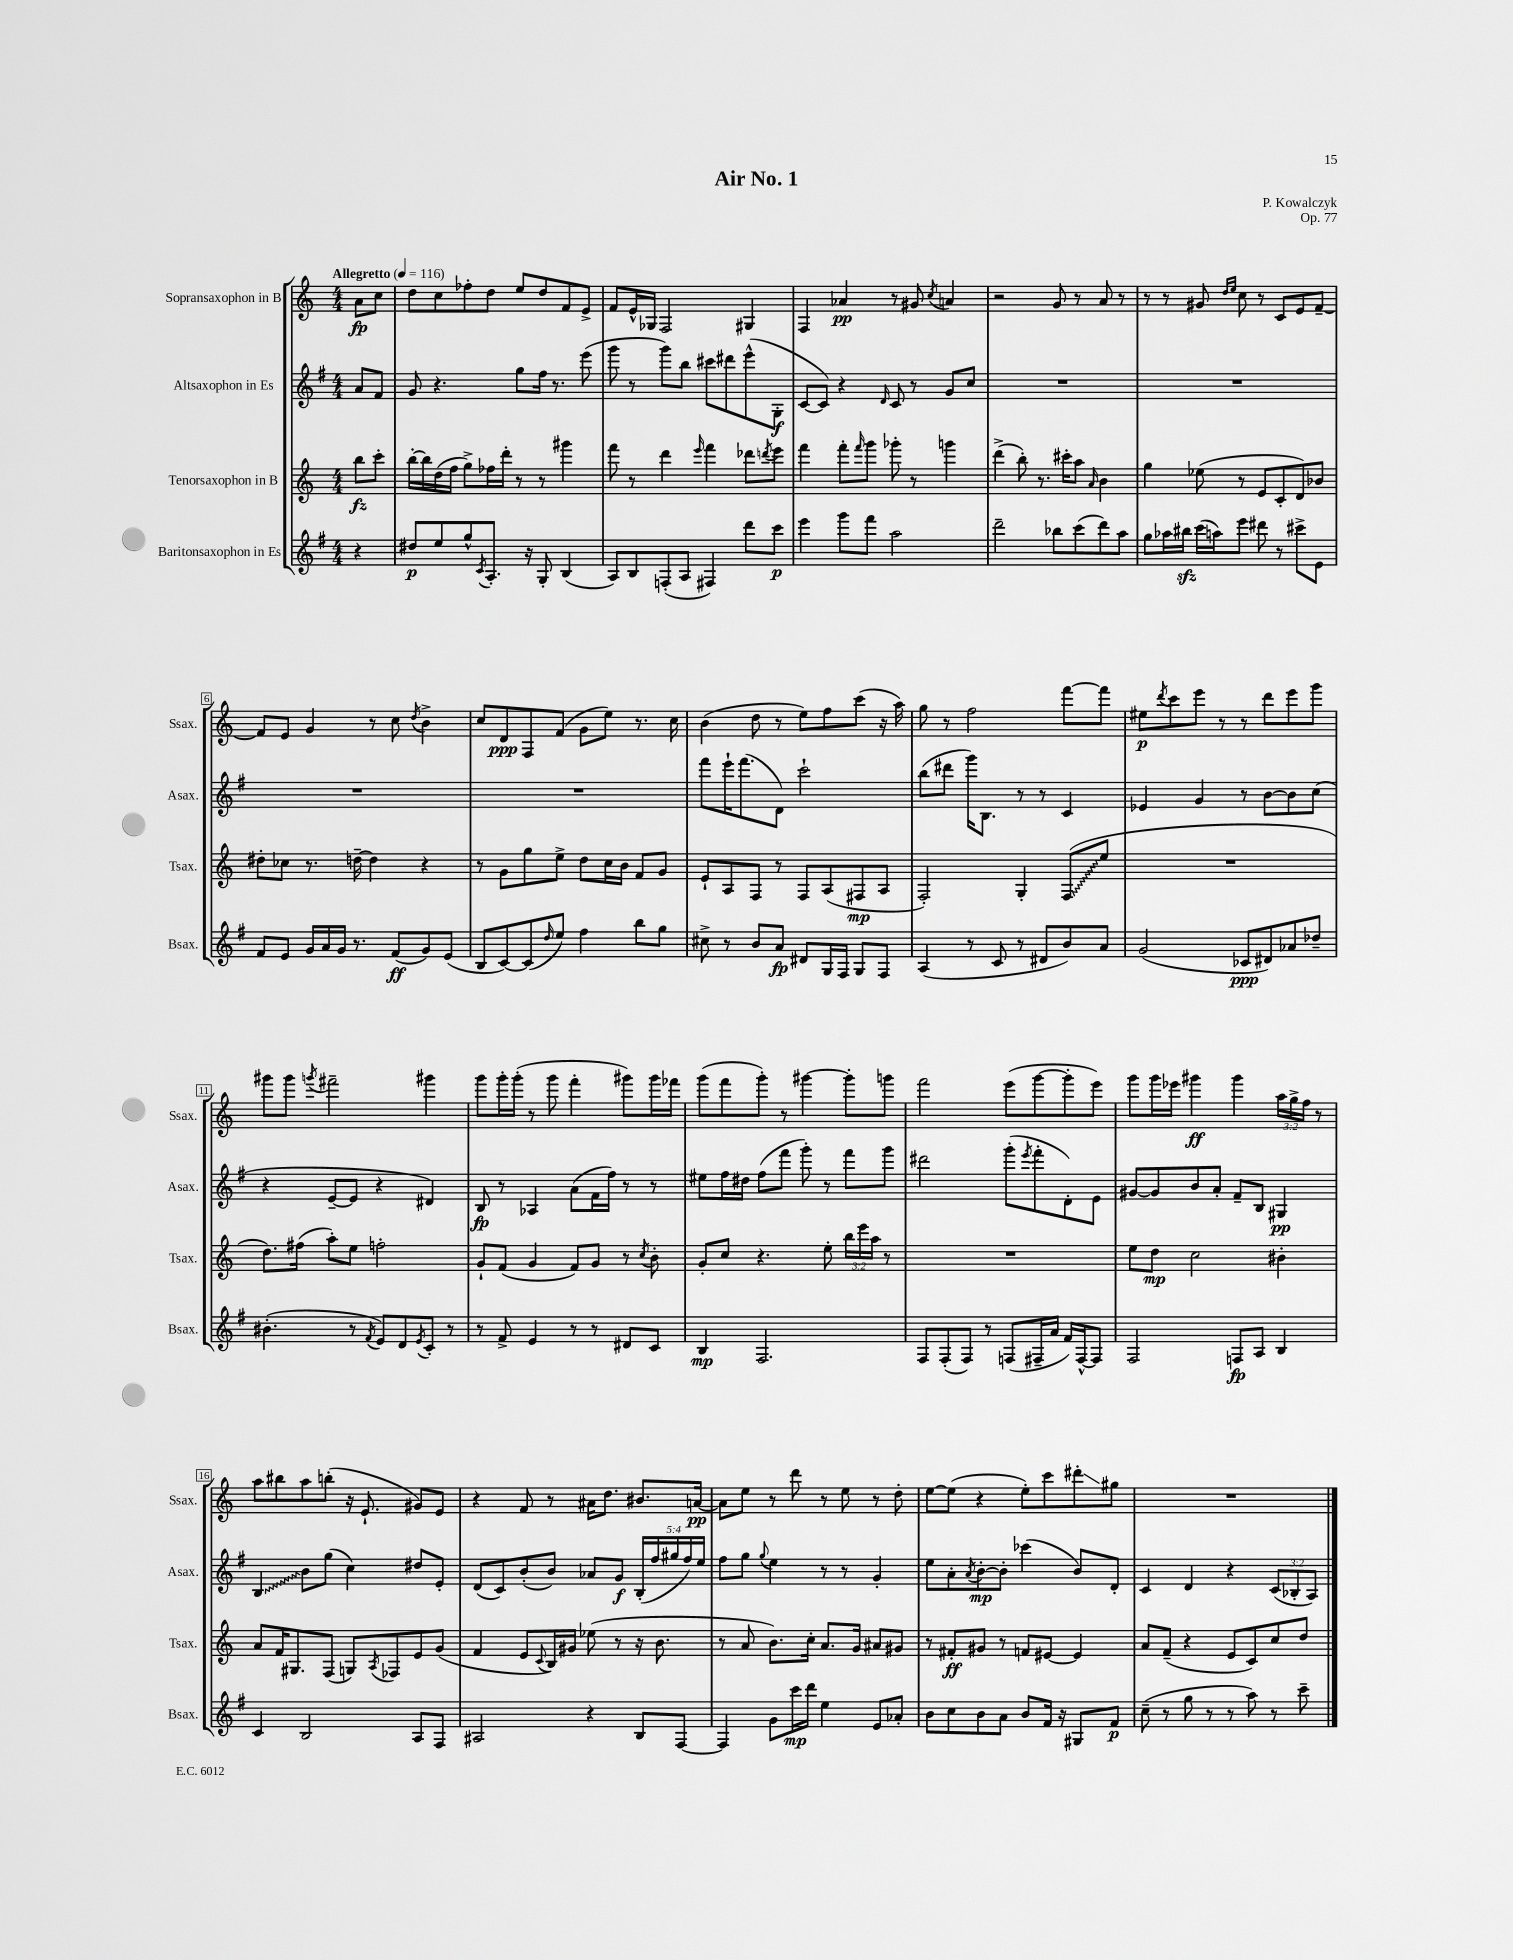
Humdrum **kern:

**kern	**kern	**kern	**kern
*staff4	*staff3	*staff2	*staff1
*clefG2	*clefG2	*clefG2	*clefG2
*k[f#]	*k[]	*k[f#]	*k[]
*M4/4	*M4/4	*M4/4	*M4/4
*MM116	*MM116	*MM116	*MM116
4r	8bb	8a	8a
.	8ccc'	8f#	8cc
=	=	=	=
8dd#	[16bb'	8g	8dd
.	16bb]	.	.
8ee	(16dd	4.r	8cc
.	16ff	.	.
8gg^^	8gg^)	.	8ff-'
8qc	.	.	.
8.A'	16ff-	.	8dd
.	16ddd'	.	.
.	8r	8gg	8ee
16r	.	.	.
8G'	8r	16ff#	8dd
.	.	8.r	.
(4B	4ggg#	.	8f
.	.	(8eee	8e^
=	=	=	=
8A)	8fff	8ggg	8f
8B	8r	8r	16e^^
.	.	.	16G-
(8F'	4ddd	8ggg)	2F
8A	.	8bb	.
.	16qqeee	.	.
4F#)	4fff	8ccc#	.
.	.	8ddd#	.
8ddd	8ddd-	(8eee^^	4G#
.	8qddd	.	.
8ccc	8eee	8G'	.
=	=	=	=
4eee	4fff	[8c	4F
.	.	8c])	.
8ggg	8fff'	4r	4a-
.	16qqfff	.	.
8fff#	8ggg	.	.
.	.	16qqd	.
2aa	8ggg-'	8c	8r
.	8r	8r	8g#
.	.	.	8qcc
.	4ggg	8g	4a
.	.	8cc	.
=	=	=	=
2ddd~	(4ddd^	1r	2r
.	8bb')	.	.
.	8.r	.	.
8bb-	.	.	8g
.	16ccc#'	.	.
(8ccc	8aa	.	8r
.	16qqa	.	.
8ddd)	4b	.	8a
8aa	.	.	8r
=	=	=	=
8gg	4gg	1r	8r
16aa-	.	.	8r
16bb#	.	.	.
(16ccc	(8ee-	.	8g#
16aa)	.	.	.
.	.	.	16qqdd
.	.	.	16qqee
8eee	8r	.	8cc
8ddd#	8e	.	8r
8r	8c'	.	8c
8ccc#^	8d)	.	8e
8e	8b-	.	[8f~
=	=	=	=
8f#	8dd#'	1r	8f]
8e	8cc-	.	8e
16g	8.r	.	4g
16a	.	.	.
16g	.	.	.
8.r	[16dd~	.	.
.	4dd]	.	8r
(8f#	.	.	8cc
.	.	.	8qdd
8g)	4r	.	4b^
(8e	.	.	.
=	=	=	=
8B	8r	1r	8cc
[8c)	8g	.	8d
(8c]	8gg	.	8F
16qqdd	.	.	.
8ee)	8ee^	.	(8f
4ff#	8dd	.	8g
.	16cc	.	8ee)
.	16b	.	.
8bb	8f	.	8.r
8gg	8g	.	.
.	.	.	16cc
=	=	=	=
8cc#^	8e`	8fff#	(4b
8r	8A	16eee`	.
.	.	(8.fff#	.
8b	8F	.	8dd
8a	8r	8d)	8r
8d#	8F	2ccc`	8ee)
16G	(8A	.	8ff
16F#	.	.	.
8G	8F#	.	(8ccc
8F#	8A	.	16r
.	.	.	16aa)
=	=	=	=
(4A	2F')	(8bb	8gg
.	.	8ddd#	8r
8r	.	16ggg)	2ff
.	.	8.B	.
8c	.	.	.
8r	4G'	8r	.
8d#	.	8r	.
8b)	(8F	4c	[8fff
8a	8ee	.	8fff]
=	=	=	=
(2g	1r	4e-	8ee#
.	.	.	8qddd
.	.	.	8ccc
.	.	4g	8eee
.	.	.	8r
8c-	.	8r	8r
8d#)	.	[8b	8ddd
8a-	.	8b]	8eee
8dd-~	.	(8cc	8ggg
=	=	=	=
(4.b#'	8.dd)	4r	8ggg#
.	.	.	8ggg#
.	(16ff#	.	.
.	.	.	8qggg
.	8aa')	[8e~	2fff#~
8r	8ee	8e]	.
8qf#	.	.	.
8e)	2ff'	4r	.
8d	.	.	.
8qe	.	.	.
8c'	.	4d#)	4ggg#
8r	.	.	.
=	=	=	=
8r	8g`	8B	8ggg
8f#^	(8f	8r	16ggg'
.	.	.	(16ggg'
4e	4g	4A-	8r
.	.	.	8ggg
8r	8f)	(8a	4fff'
8r	8g	16f#	.
.	.	16ff#)	.
8d#	8r	8r	8ggg#)
.	8qcc	.	.
8c	8b'	8r	16ggg#
.	.	.	16fff-
=	=	=	=
4B	8g'	8ee#	(8ggg
.	8cc	16ff#	8fff
.	.	16dd#	.
2.F#	4.r	(8ff#	8ggg')
.	.	8fff#	8r
.	.	8ggg')	[4ggg#
.	8ee'	8r	.
.	24bb	8fff#	8ggg#']
.	24eee	.	.
.	24aa	.	.
.	8r	8ggg	8ggg
=	=	=	=
8F#	1r	2ddd#	2fff
(8F#'	.	.	.
8F#)	.	.	.
8r	.	.	.
(8F	.	(8ggg'	(8eee
.	.	8qeee	.
16F#~	.	8fff#'	[8ggg
16a	.	.	.
16f#)	.	8d')	8ggg']
[16F#^^	.	.	.
8F#]	.	8e	8eee)
=	=	=	=
2F#	8ee	[8g#	8ggg
.	8dd	8g#]	16ggg
.	.	.	16eee-
.	2cc	8b	4ggg#
.	.	8a'	.
8F	.	8f#~	4ggg#
8A	.	8B	.
4B	4b#'	4G#	24aa
.	.	.	24gg^
.	.	.	24ff
.	.	.	8r
=	=	=	=
4c	8a	4B	8aa
.	16f	.	8bb#
.	8.G#	.	.
2B	.	8b	8aa
.	(8F	(8gg	(8bb'
.	8G)	4cc)	16r
.	.	.	8.e`
.	8qA	.	.
.	8F-	.	.
8A	8e	8dd#	8g#)
8F#	(8g	8e'	8e
=	=	=	=
2A#	4f	(8d	4r
.	.	8c)	.
.	8e	(8b'	8f
.	8qqc	.	.
.	16B)	8b)	8r
.	16g#	.	.
4r	(8ee-	8a-	16a#
.	.	.	8.dd
.	8r	8g	.
8B	16r	(20B'	8.b#
.	.	20ff#	.
.	8.b	.	.
.	.	20gg#	.
[8F#	.	.	.
.	.	20ff#)	.
.	.	.	[16a
.	.	20ee	.
=	=	=	=
4F#]	8r	8ff#	8a]
.	8a	8gg	8ee
.	.	8qqgg	.
8g	8.b)	4ee	8r
16ccc	.	.	8ddd
16ddd	16cc'	.	.
4ee	8.a	8r	8r
.	.	8r	8ee
.	16g	.	.
8e	8a#	4g'	8r
8a-'	8g#	.	8dd'
=	=	=	=
8b	8r	8ee	[8ee
8cc	8f#'	8a'	(8ee]
.	.	8qa	.
8b	8g#	[8b'	4r
8a	8r	8b']	.
8b	8f	(4ccc-	8ee')
16f#	[8e#	.	8ccc
16r	.	.	.
8G#	4e#]	8b)	8ddd#'
8f#	.	8d'	8gg#
=	=	=	=
(8cc~	8a	4c	1r
8r	(8f~	.	.
8gg	4r	4d	.
8r	.	.	.
8r	8e	4r	.
8aa)	8c)	.	.
8r	8cc	(12c	.
.	.	12B-'	.
8ccc~	8dd	.	.
.	.	12A)	.
==	==	==	==
*-	*-	*-	*-
